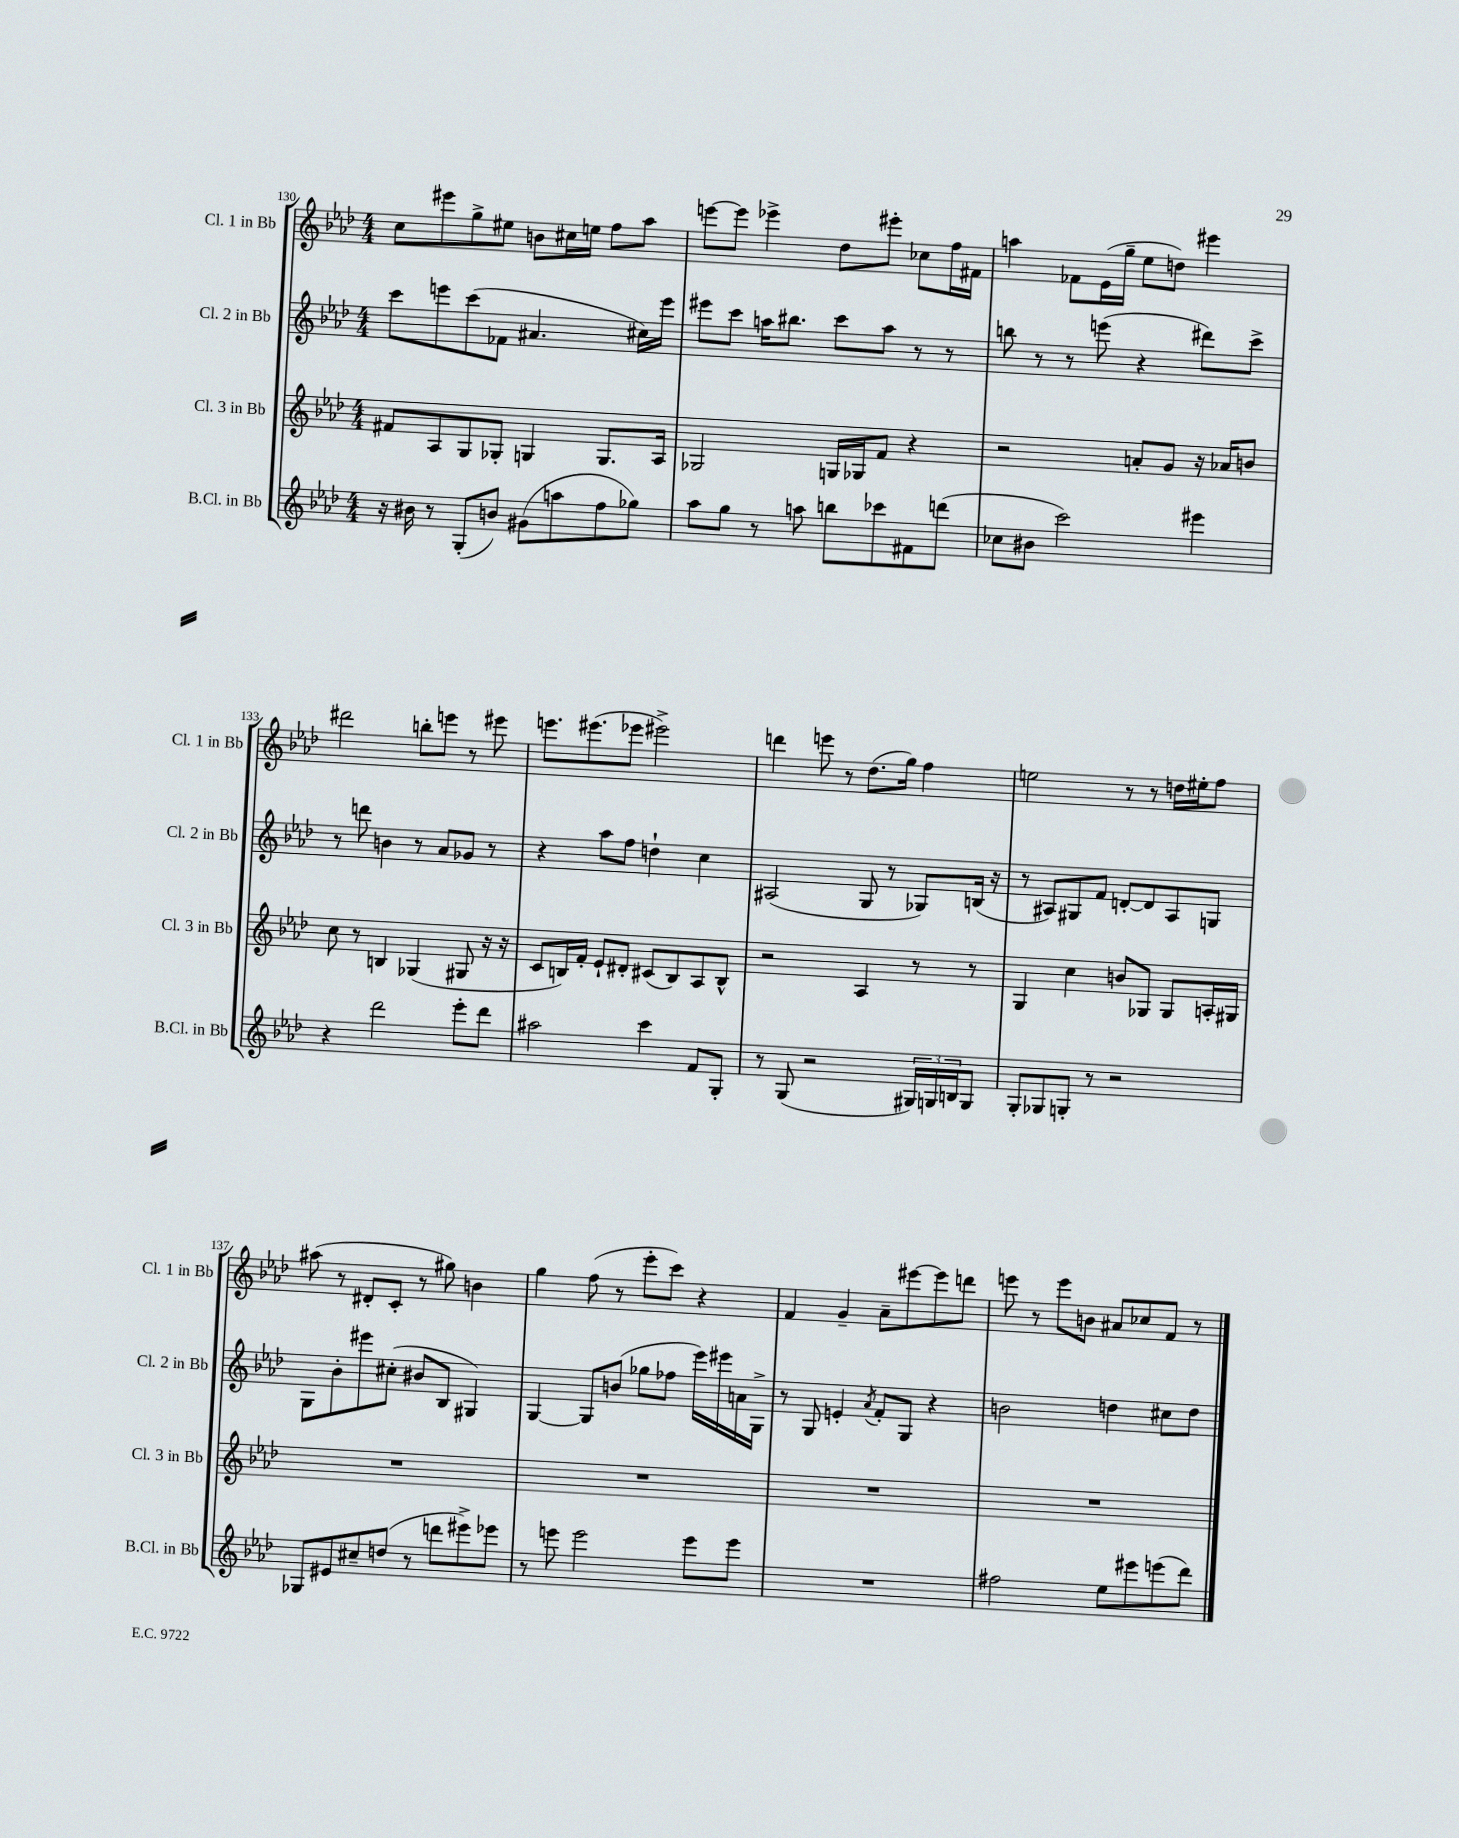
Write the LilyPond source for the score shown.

<<
\new StaffGroup <<
\new Staff = "s0" \with { instrumentName = "Cl. 1 in Bb" shortInstrumentName = "Cl. 1 in Bb" } {
    \clef treble \key aes \major \numericTimeSignature \time 4/4
    c''8 eis'''8 g''8-> eis''8 b'8 cis''16 e''16 f''8 aes''8 |
    e'''8~ e'''8 ees'''4-> des''8 eis'''8-. ces''8 f''16 fis'16 |
    a''4 fes'8 ees'16( g''16-- ees''8 d''8) eis'''4 |
    dis'''2 b''8-. e'''8 r8 eis'''8 |
    e'''8. eis'''8.( ees'''8 eis'''2->) |
    d'''4 e'''8 r8 des''8.( g''16) f''4 |
    e''2 r8 r8 d''16 eis''16-. f''8 |
    ais''8( r8 dis'8-. c'8-. r8 gis''8) b'4 |
    g''4 f''8( r8 ees'''8-. c'''8) r4 |
    f'4 g'4-- aes'8-- eis'''8~ eis'''8 d'''8 |
    e'''8 r8 e'''8 b'8 ais'8 ces''8 f'8 r8 \bar "|." |
}
\new Staff = "s1" \with { instrumentName = "Cl. 2 in Bb" shortInstrumentName = "Cl. 2 in Bb" } {
    \clef treble \key aes \major \numericTimeSignature \time 4/4
    c'''8 e'''8 c'''8( fes'8 ais'4. cis''16) e'''16 |
    eis'''8 c'''8 a''16 bis''8. c'''8 a''8 r8 r8 |
    b''8 r8 r8 e'''8( r4 dis'''8) c'''8-> |
    r8 d'''8 b'4 r8 aes'8 ges'8 r8 |
    r4 aes''8 f''8 d''4-! c''4 |
    ais2( g8 r8 ges8) b16( r16 |
    r8 ais8) gis8 f'8 d'8~-. d'8 ais8 g8 |
    g8 bes'8-. eis'''8 cis''8-.( bis'8 bes8 gis4) |
    g4~ g8 b'8( ges''8 fes''8 ees'''16) eis'''16 a'16 g16-> |
    r8 g8 e'4-. \acciaccatura { aes'8 } f'8-. g8 r4 |
    b'2 d''4 cis''8 d''8 \bar "|." |
}
\new Staff = "s2" \with { instrumentName = "Cl. 3 in Bb" shortInstrumentName = "Cl. 3 in Bb" } {
    \clef treble \key aes \major \numericTimeSignature \time 4/4
    fis'8 aes8 g8 ges8-. g4 g8. aes16 |
    ges2 g16 ges16 f'8 r4 |
    r2 a'8-. g'8 r16 aes'16 b'8 |
    c''8 r8 b4 ges4( gis8 r16 r16 |
    c'8 b16) f'16-. ees'8-! dis'8-. cis'8( b8) aes8 b8-^ |
    r2 aes4 r8 r8 |
    g4 c''4 b'8 ges8 ges8 a16-. gis16 |
    R1 |
    R1 |
    R1 |
    R1 \bar "|." |
}
\new Staff = "s3" \with { instrumentName = "B.Cl. in Bb" shortInstrumentName = "B.Cl. in Bb" } {
    \clef treble \key aes \major \numericTimeSignature \time 4/4
    r16 bis'16 r8 g8-.( b'8) gis'8( a''8 f''8 ges''8) |
    aes''8 g''8 r8 a''8 b''8 ces'''8 fis'8 d'''8( |
    ces''8 bis'8 c'''2) eis'''4 |
    r4 des'''2 ees'''8-. des'''8 |
    ais''2 c'''4 f'8 g8-. |
    r8 g8( r2 \tuplet 3/2 { gis16) g16 b16 } g8 |
    g8-. ges8 g8-. r8 r2 |
    ges8 eis'8 cis''8-- d''8( r8 d'''8 eis'''8->) ees'''8 |
    r8 e'''8 e'''2 e'''8 e'''8 |
    R1 |
    fis''2 ees''8 eis'''8 e'''8( des'''8) \bar "|." |
}
>>
>>
\layout { \context { \Score currentBarNumber = #130 } }
